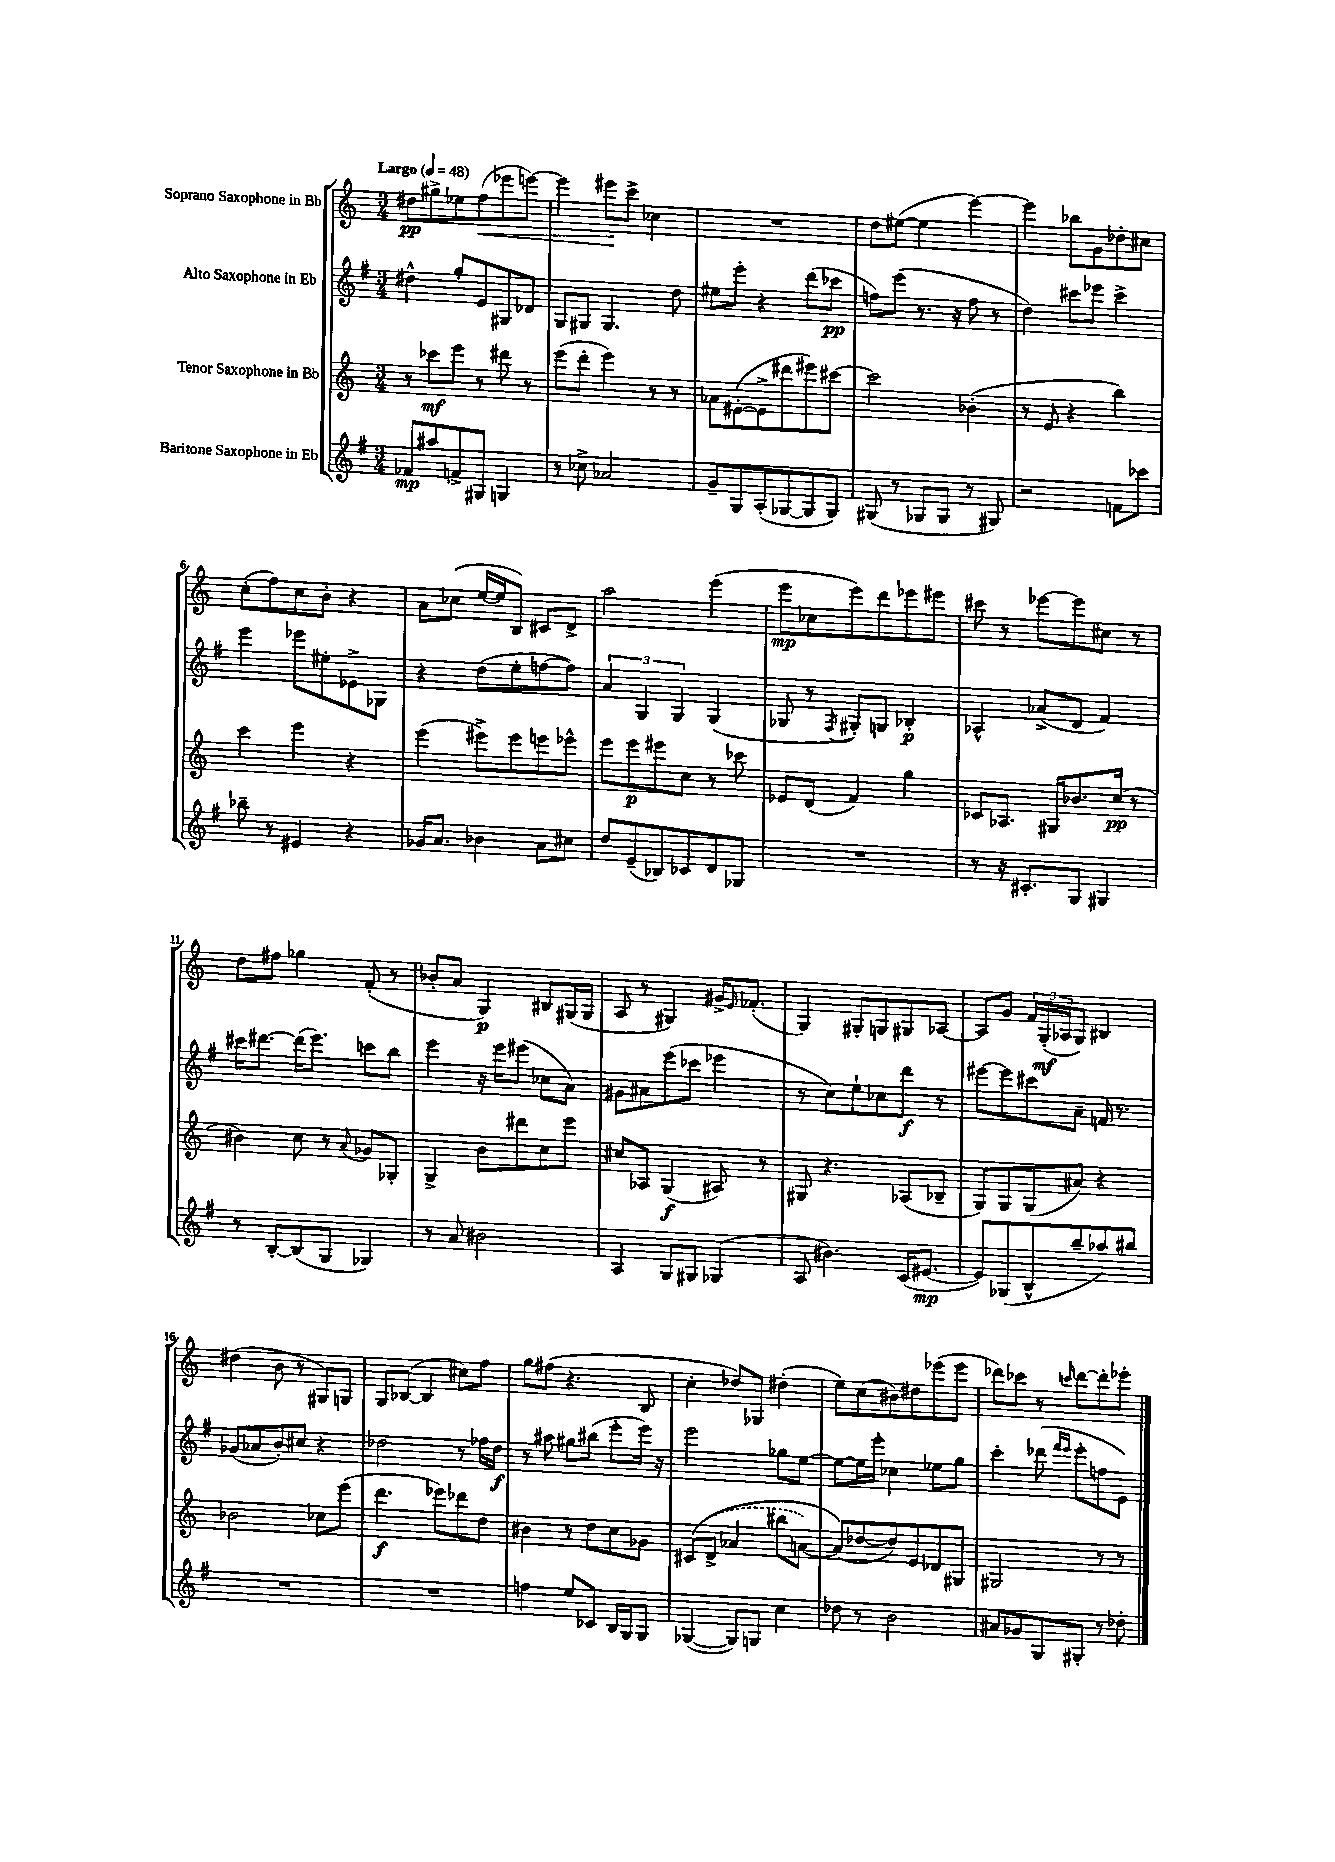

**kern	**kern	**kern	**kern
*staff4	*staff3	*staff2	*staff1
*clefG2	*clefG2	*clefG2	*clefG2
*k[f#]	*k[]	*k[f#]	*k[]
*M3/4	*M3/4	*M3/4	*M3/4
*MM48	*MM48	*MM48	*MM48
8f-/L	8r	4dd#^^\	8dd#\L
8aa#/	8ccc-\L	.	8gg#^\
8f^/	8eee\J	8gg'/L	8ee-\
8G#/J	8r	8e/	(8ff\
4G/	8ddd#\	8G#/	8eee-\
.	8r	8d-/J	[8eee\J)
=	=	=	=
8r	(8eee\L	8G/L	4eee\]
8cc-^\	8ddd'\J	8G#/J	.
2a-/	4eee\)	4.G#/	8eee#\L
.	.	.	8ccc^\J
.	8r	.	4cc-\
.	8r	8dd\	.
=	=	=	=
8g~/L	8a-\L	8ee#\L	2.r
8G/	([8e#'\	8eee'\J	.
(8A'/	8e#^\]	4r	.
[8G-/	8ddd#\	.	.
8G-/]	8eee#\)	(8ddd\L	.
8G-/J)	[8ccc#\J	8ccc-\J	.
=	=	=	=
(8G#/	2ccc#\]	8ff\L)	8dd\L
8r	.	(8eee\J	([8ee#\J
8G-/L	.	8.r	4ee#\]
8G-/J	.	.	.
.	.	16r	.
8r	(4b-'\	8ff\	[4eee\)
8G#/)	.	8r	.
=	=	=	=
2r	8r	4dd\)	4eee\]
.	8e/	.	.
.	4r	8ccc#\L	8bb-\L
.	.	8eee-\J	8g\
8f\L	4bb\)	4ccc#^\	8dd-'\
8ccc-\J	.	.	8cc#\J
=	=	=	=
8bb-~\	4ccc\	4eee\	(8cc'\L
8r	.	.	8ff\)
4e#/	4eee\	8eee-\L	8cc\
.	.	8ee#'\	8b'\J
4r	4r	8e-^\	4r
.	.	8G-\J	.
=	=	=	=
16g-/LK	(4eee\	4r	8a\L
8.a/J	.	.	.
.	.	.	(8cc-\J
4b-\	8eee#^\L)	(8dd\L	[16ee/LL
.	.	.	16ee/]J
.	8eee#\	8ee'\	8B/J)
8a\L	8eee\	[8ff\	8c#/L
8cc#\J	8eee-^^\J	8ff\]J)	8d^/J
=	=	=	=
8dd/L	8eee\L	6a/	2aa\
(8e~/	8eee\	.	.
.	.	6G/	.
8B-/)	8eee#\	.	.
.	.	6G/	.
8c-/	8cc\J	.	.
8d/	8r	(4G/	(4eee\
8G-/J	8ccc-\	.	.
=	=	=	=
2.r	8e-/L	8G-/	8eee\L
.	(8d/J	8r	8cc-\
.	.	8qF#/	.
.	4f/)	8G#'/L)	8eee\)
.	.	8G/J	8ddd\
.	4gg\	4B-'/	8eee-\
.	.	.	8eee#\J
=	=	=	=
8r	8c-/L	4A-^^/	8ccc#\
16r	8.A-/J	.	8r
8.c#'/L	.	.	.
.	.	(8a-^/L	[8eee-\L
.	16G#/LK	.	.
8G/J	8.b-/	8d/J	8eee-\]
4G#/	.	4f#/)	8cc#\J
.	(16cc/Jk	.	.
.	8r	.	8r
=	=	=	=
8r	4b#\)	16ccc#\LK	8dd\L
.	.	[8.ddd#\J	.
[8B'/L	.	.	8ff#\J
(8B/]	8cc\	(16ddd#\]LK	4gg-\
.	.	8.eee\J)	.
8G/J	8r	.	.
.	8qqa/	.	.
4G-/)	8g-/L	8ccc\L	(8f'/
.	8G-'/J	8bb\J	8r
=	=	=	=
8r	4G^/	4eee\	8b-'/L
8a/	.	.	8a/J
2b#\	8b\L	16r	4G/)
.	.	16eee\LK	.
.	8ddd#\	(8eee#\J	.
.	8cc\	8cc-\L	8B#/L
.	8eee\J	8a\J)	(16G#/L
.	.	.	16G#/JJ
=	=	=	=
4A/	8cc#/L	8g#\L	8A/
.	8A-/J	8a#\	8r
8G/L	(4G/	(8eee\	4G#/)
8G#/J	.	8ccc-\J	.
(4G-/	8A#/)	4eee-\	16g#^/LK
.	.	.	16qqe/
.	.	.	(8.f-'/J
.	8r	.	.
=	=	=	=
8A/	8G#/	8r	4G/)
4.b#\)	4.r	8cc\L)	.
.	.	8ee`\	8G#'/L
.	.	8cc-\	8G/
(16c/LK	(8A-/L	8ddd\J	8G#/
[8.e#/J	.	.	.
.	8B-~/J	8r	[8A-/J
=	=	=	=
8e#/]L)	8G/L)	[8eee#\L	8A-/]L
(8G-/	8G/	8eee#\]	8g/J
8B^^/	(8G/	8ccc#\	24f/LL
.	.	.	(24G'/
.	.	.	24A-/J
8bb~/	8a#/J)	8a~\J	8G/J)
8aa-/)	4r	16f/	4B#/
.	.	8.r	.
8bb#/J	.	.	.
=	=	=	=
2.r	2b-\	(8g-/L	(4dd#\
.	.	8a-/	.
.	.	8b'/)	8b\
.	.	8cc#/J	8r
.	8cc-\L	4r	8G#/L)
.	(8eee\J	.	8G/J
=	=	=	=
2.r	4.ddd\	2dd-\	8G/L
.	.	.	([8B-/J
.	.	.	4B-/]
.	8eee-\L)	.	.
.	8ddd-\	8r	8cc#\L)
.	8dd\J	16ff-\LL	8ff\J
.	.	16dd-\JJ	.
=	=	=	=
4ff\	4b#\	8r	8gg\L
.	.	8aa#\	(8ff#\J
8ee/L	8r	8gg#\L	4.r
8c-/J	8dd\L	(8bb#\J	.
16B/LL	8cc\	8eee'\L	.
16G/J	.	.	.
8G/J	8g-\J	16eee\Jk)	8B/
.	.	16r	.
=	=	=	=
([4G-/	&(8c#/L	2eee\	4cc'\
.	(8d^/J	.	.
8G-/]L)	4a-/	.	8dd-/L)
8G/J	.	.	8G-/J
4cc\	8bb#\L	8gg-\L	(4dd#'\
.	[8a\J)	[8ee\J	.
=	=	=	=
8dd-\	(8a/]L&)	8ee\_L	8ee\L)
8r	[8dd-/	16ee\]L	(8cc\
.	.	16eee'\JJ	.
2b\	8dd-/])	4cc-\	8b#\)
.	8e/	.	8dd#\
.	8d-/	8ee-\L	(8eee-\
.	8G#/J	8gg\J	8eee-\J
=	=	=	=
8a#/L	2G#/	4ccc'\	8ddd-\L)
8g-/	.	.	8ccc-\J
8G/	.	(8ddd-\	8r
.	.	16qqfff#/LL	.
.	.	16qqeee/JJ	16qqccc/
8G#'/J	.	8eee'\L	[8ddd-\L
8r	8r	8ff\	8ddd-'\]
8dd-'\	8r	8e\J)	8eee-'\J
==	==	==	==
*-	*-	*-	*-
